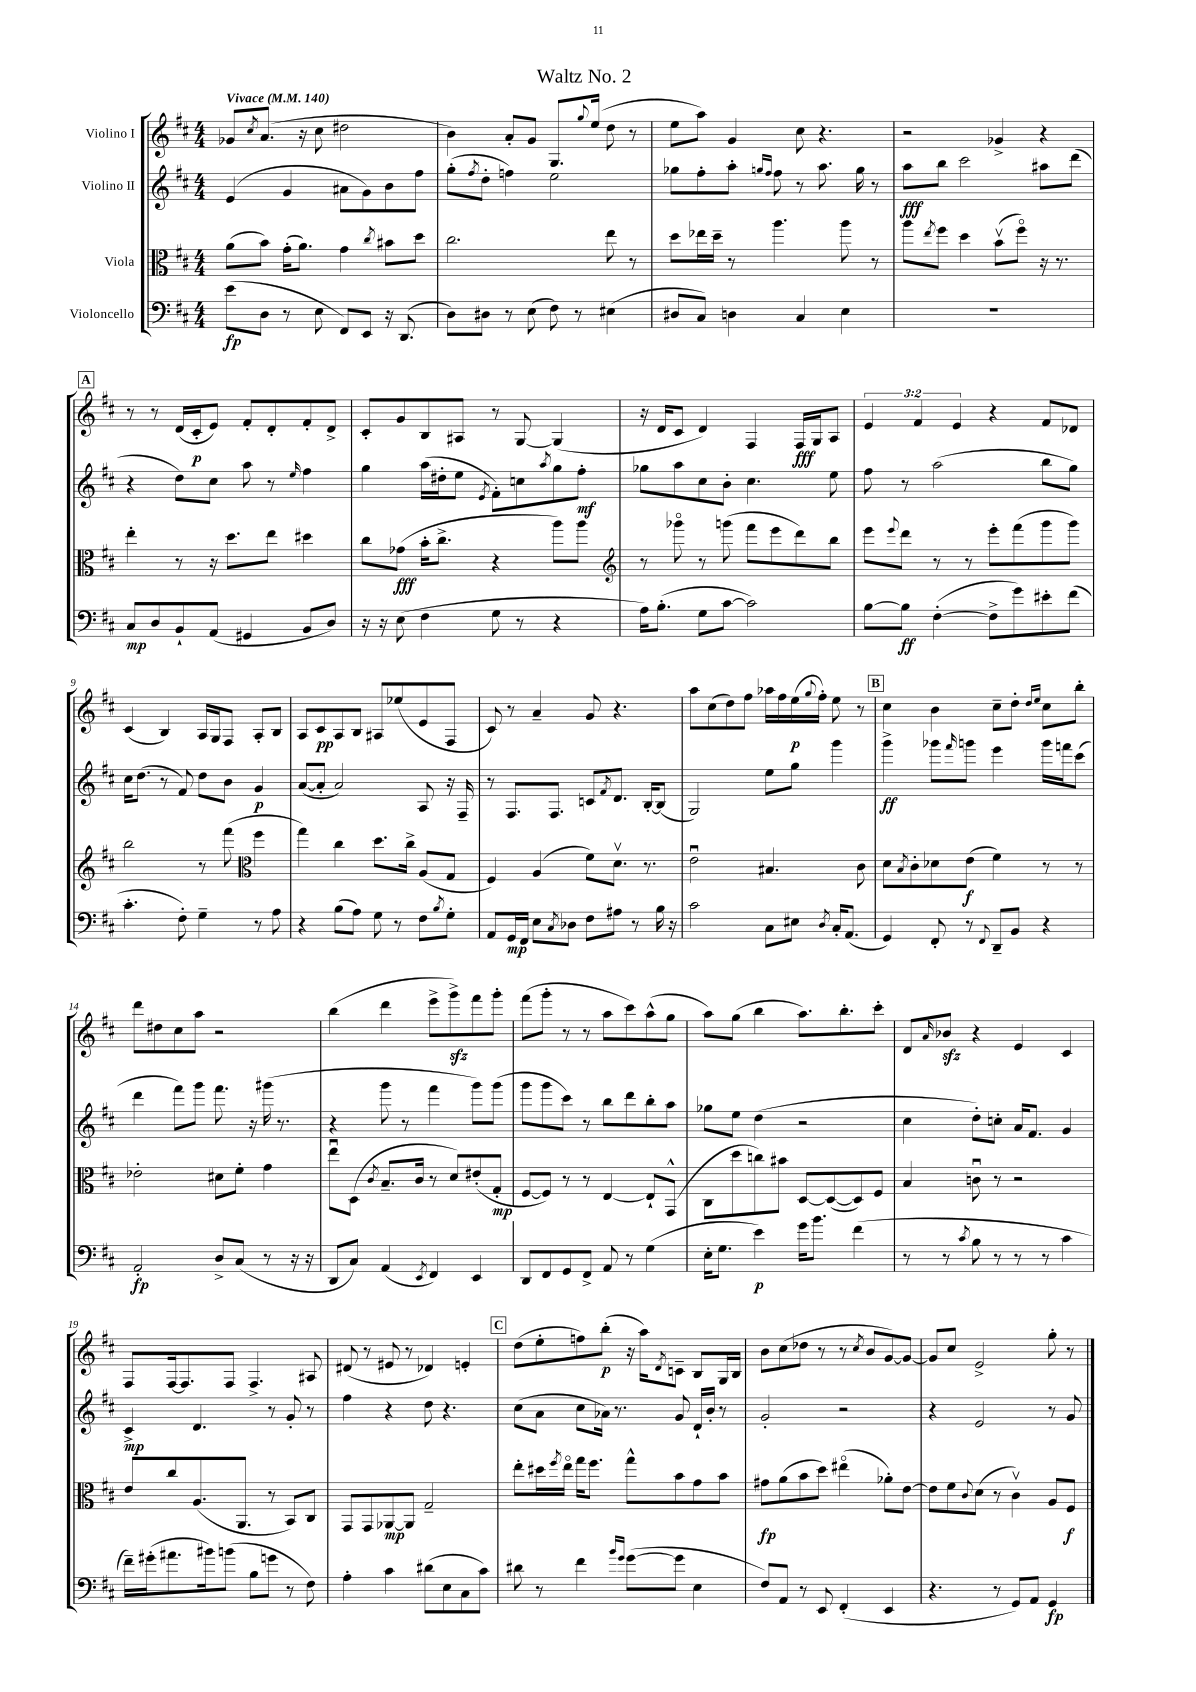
\header { title = "Waltz No. 2" }
<<
\new StaffGroup <<
\new Staff = "s0" \with { instrumentName = "Violino I" } {
    \clef treble \key d \major \numericTimeSignature \time 4/4 \override Staff.TupletNumber.text = #tuplet-number::calc-fraction-text \tempo "Vivace" 4 = 140
    ges'8 \acciaccatura { cis''8 } a'8.( r16 cis''8 dis''2 |
    b'4) a'8-. g'8 g8. \appoggiatura { g''8 } e''16( d''8 r8 |
    e''8 a''8) g'4 cis''8 r4. |
    r2 ges'4-> r4 |
    \mark \markup { \box "A" } r8 r8 d'16( cis'16-.\p e'8) fis'8-. d'8-. fis'8-. d'8-> |
    cis'8-. g'8 b8 ais8 r8 g8~ g4( |
    r16 d'16 cis'8 d'4) fis4 fis16\fff g16 a8 |
    \tuplet 3/2 { e'4 fis'4 e'4 } r4 fis'8 des'8 |
    cis'4( b4) a16 g16 fis8 a8-. b8 |
    a8 cis'8\pp a8 b8 ais8 ees''8( e'8 fis8 |
    cis'8) r8 a'4-- g'8 r4. |
    a''8 cis''8( d''8) fis''8 aes''16 fis''16 e''16\p( \appoggiatura { g''8 } fis''16-.) e''8 r8 |
    \mark \markup { \box "B" } cis''4 b'4 cis''8-- d''8-. \grace { d''16 e''16 } cis''8 b''8-. |
    d'''8 dis''8 cis''8 a''8 r2 |
    b''4( d'''4 e'''8-> g'''8->\sfz) fis'''8 g'''8-. |
    fis'''8( g'''8-. r8 r8 a''8 cis'''8) a''8-^( g''8 |
    a''8) g''8( b''4 a''8.) b''8.-. cis'''8-. |
    d'8 \grace { a'16 } bes'8\sfz r4 e'4 cis'4 |
    fis8 fis16~ fis8. fis8 fis4.-> ais8 |
    dis'8( r8 eis'8 r8 des'4) e'4-. |
    \mark \markup { \box "C" } d''8( e''8-. f''8) b''8-.\p( r16 a''16) \acciaccatura { d'8 } c'8-- b8 g16 b16 |
    b'8 cis''8( des''8 r8 r8 \acciaccatura { cis''8 } b'8 g'8~) g'8~ |
    g'8 cis''8 e'2-> g''8-. r8 \bar "|." |
}
\new Staff = "s1" \with { instrumentName = "Violino II" } {
    \clef treble \key d \major \numericTimeSignature \time 4/4
    e'4( g'4 ais'8 g'8) b'8 fis''8 |
    g''8-.( \acciaccatura { fis''8 } d''8-. f''4) e''2 |
    ges''8 fis''8-. a''8-. \grace { g''16 fis''16 } fis''8 r8 a''8. g''16 r8 |
    a''8\fff b''8 cis'''2 ais''8 d'''8( |
    \mark \markup { \box "A" } r4 d''8) cis''8 a''8 r8 \grace { e''16 } fis''4 |
    g''4 a''16( dis''16-. e''8 \acciaccatura { e'8 } fis'8-.) c''8 \acciaccatura { a''8 } g''8 fis''8-.\mf |
    ges''8 a''8 cis''8 b'8-. cis''4. e''8 |
    fis''8 r8 a''2( b''8 g''8) |
    cis''16 d''8.( r8 fis'8) d''8 b'8 g'4\p |
    a'8~( a'8-. a'2) a8 r16 fis16-- |
    r8 fis8. fis8. c'8 \acciaccatura { fis'8 } d'8. b16~-. b8( |
    g2) e''8 g''8 g'''4 |
    \mark \markup { \box "B" } g'''4->\ff ges'''8 \grace { fis'''16 } g'''8 e'''4 g'''16 f'''16 cis'''8( |
    d'''4 fis'''8) g'''8 fis'''8. r16 gis'''16( r8. |
    r4 g'''8 r8 fis'''4 g'''8) g'''8( |
    g'''8 g'''8 cis'''8) r8 b''8 d'''8 b''8-. a''8 |
    ges''8 e''8 d''4( r2 |
    cis''4 d''8-.) c''8-. a'16 fis'8. g'4 |
    cis'4->\mp d'4. r8 g'8-. r8 |
    fis''4 r4 d''8 r4. |
    \mark \markup { \box "C" } cis''8( a'8 cis''8 aes'16) r8. g'8 d'16-! b'16-. r8 |
    g'2-. r2 |
    r4 e'2 r8 g'8 \bar "|." |
}
\new Staff = "s2" \with { instrumentName = "Viola" } {
    \clef alto \key d \major \numericTimeSignature \time 4/4
    a'8( b'8) g'16-.( a'8.) g'4 \acciaccatura { cis''8 } bis'8 d''8 |
    cis''2. e''8 r8 |
    d''8 ees''16 d''16-- r8 a''4. a''8 r8 |
    a''8 \acciaccatura { e''8 } fis''8 d''4 b'8\upbow( fis''8\flageolet) r16 r8. |
    \mark \markup { \box "A" } e''4-. r8 r16 d''8. e''8 dis''4 |
    cis''8 ges'8\fff( b'16-. cis''8.-> r4 a''8) a''8 |
    \clef treble r8 ges'''8\flageolet r8 g'''8( fis'''8 e'''8 d'''8) b''8 |
    e'''8 \appoggiatura { e'''8 } d'''8 r8 r8 e'''8-. fis'''8( g'''8 g'''8) |
    b''2 r8 fis'''8( \clef alto fis''4 |
    g''4) cis''4 d''8. cis''16-> a8( g8 |
    fis4) a4( fis'8) d'8.\upbow r8. |
    e'2\downbow bis4. cis'8 |
    \mark \markup { \box "B" } d'8 \acciaccatura { b8 } cis'8-. des'8 e'8\f( fis'4) r8 r8 |
    ees'2-. dis'8 fis'8-. g'4 |
    e''8\downbow d8( \acciaccatura { cis'8 } b8.-- cis'16 r8 d'8) eis'8-.( g8-.\mp |
    fis8~ fis8) r8 r8 e4~ e8-! g,8-^( |
    cis8 d''8 c''8) bis'8 d8~ d8~( d8) fis8 |
    b4 c'8\downbow r8 r2 |
    e'8 cis''8 a8.( a,8. r8 b,8) cis8 |
    g,8 g,8 aes,8~\mp aes,8 g2-- |
    \mark \markup { \box "C" } e''8-. dis''16 \acciaccatura { fis''8 } e''16\flageolet g''16 fis''8. g''8-^ b'8 g'8 b'8 |
    gis'8\fp a'8( b'8 d''8) eis''4\flageolet( aes'8-.) e'8~ |
    e'8 fis'8 \appoggiatura { cis'8 } d'8( r8 cis'4\upbow) a8 fis8\f \bar "|." |
}
\new Staff = "s3" \with { instrumentName = "Violoncello" } {
    \clef bass \key d \major \numericTimeSignature \time 4/4
    e'8\fp( d8 r8 e8 fis,8) e,8 r16 d,8.( |
    d8) dis8 r8 e8( fis8) r8 eis4( |
    dis8 cis8) d4 cis4 e4 |
    R1 |
    \mark \markup { \box "A" } cis8\mp d8 b,8-! a,8( gis,4 b,8 d8) |
    r16 r16 e8( fis4 g8 r8 r4 |
    a16) b8.-.( g8 cis'8~ cis'2) |
    b8~ b8\ff fis4~-.( fis8-> g'8) eis'8-. fis'8( |
    cis'4.-. fis8-.) g4-- r8 a8 |
    r4 b8( a8) g8 r8 fis8 \acciaccatura { b8 } g8-. |
    a,8 g,16\mp fis,16 e8 \acciaccatura { cis8 } des8 fis8 ais8 r8 b16 r16 |
    cis'2 cis8 eis8 \acciaccatura { d8 } cis16-. a,8.( |
    \mark \markup { \box "B" } g,4) fis,8-. r8 \appoggiatura { fis,8 } d,8-- b,8 r4 |
    a,2-.\fp d8-> cis8( r8 r16 r16 |
    d,8 cis8) a,4( \acciaccatura { e,8 } fis,4) e,4 |
    d,8 fis,8 g,8 fis,8-> a,8 r8 g4( |
    e16-. g8. e'4\p) g'16 b'8. fis'4( |
    r8 r8 \acciaccatura { cis'8 } b8 r8 r8 r8 cis'4 |
    fis'16--) gis'16-.( ais'8. bis'16) b'8( b8 g'8 r8 fis8) |
    a4-. cis'4 dis'8( e8 cis8 cis'8) |
    \mark \markup { \box "C" } dis'8 r8 fis'4 \grace { b'16 g'16 } g'8~( g'8 e4 |
    fis8) a,8 r8 e,8 fis,4-.( e,4 |
    r4. r8 g,8) a,8 g,4\fp \bar "|." |
}
>>
>>
